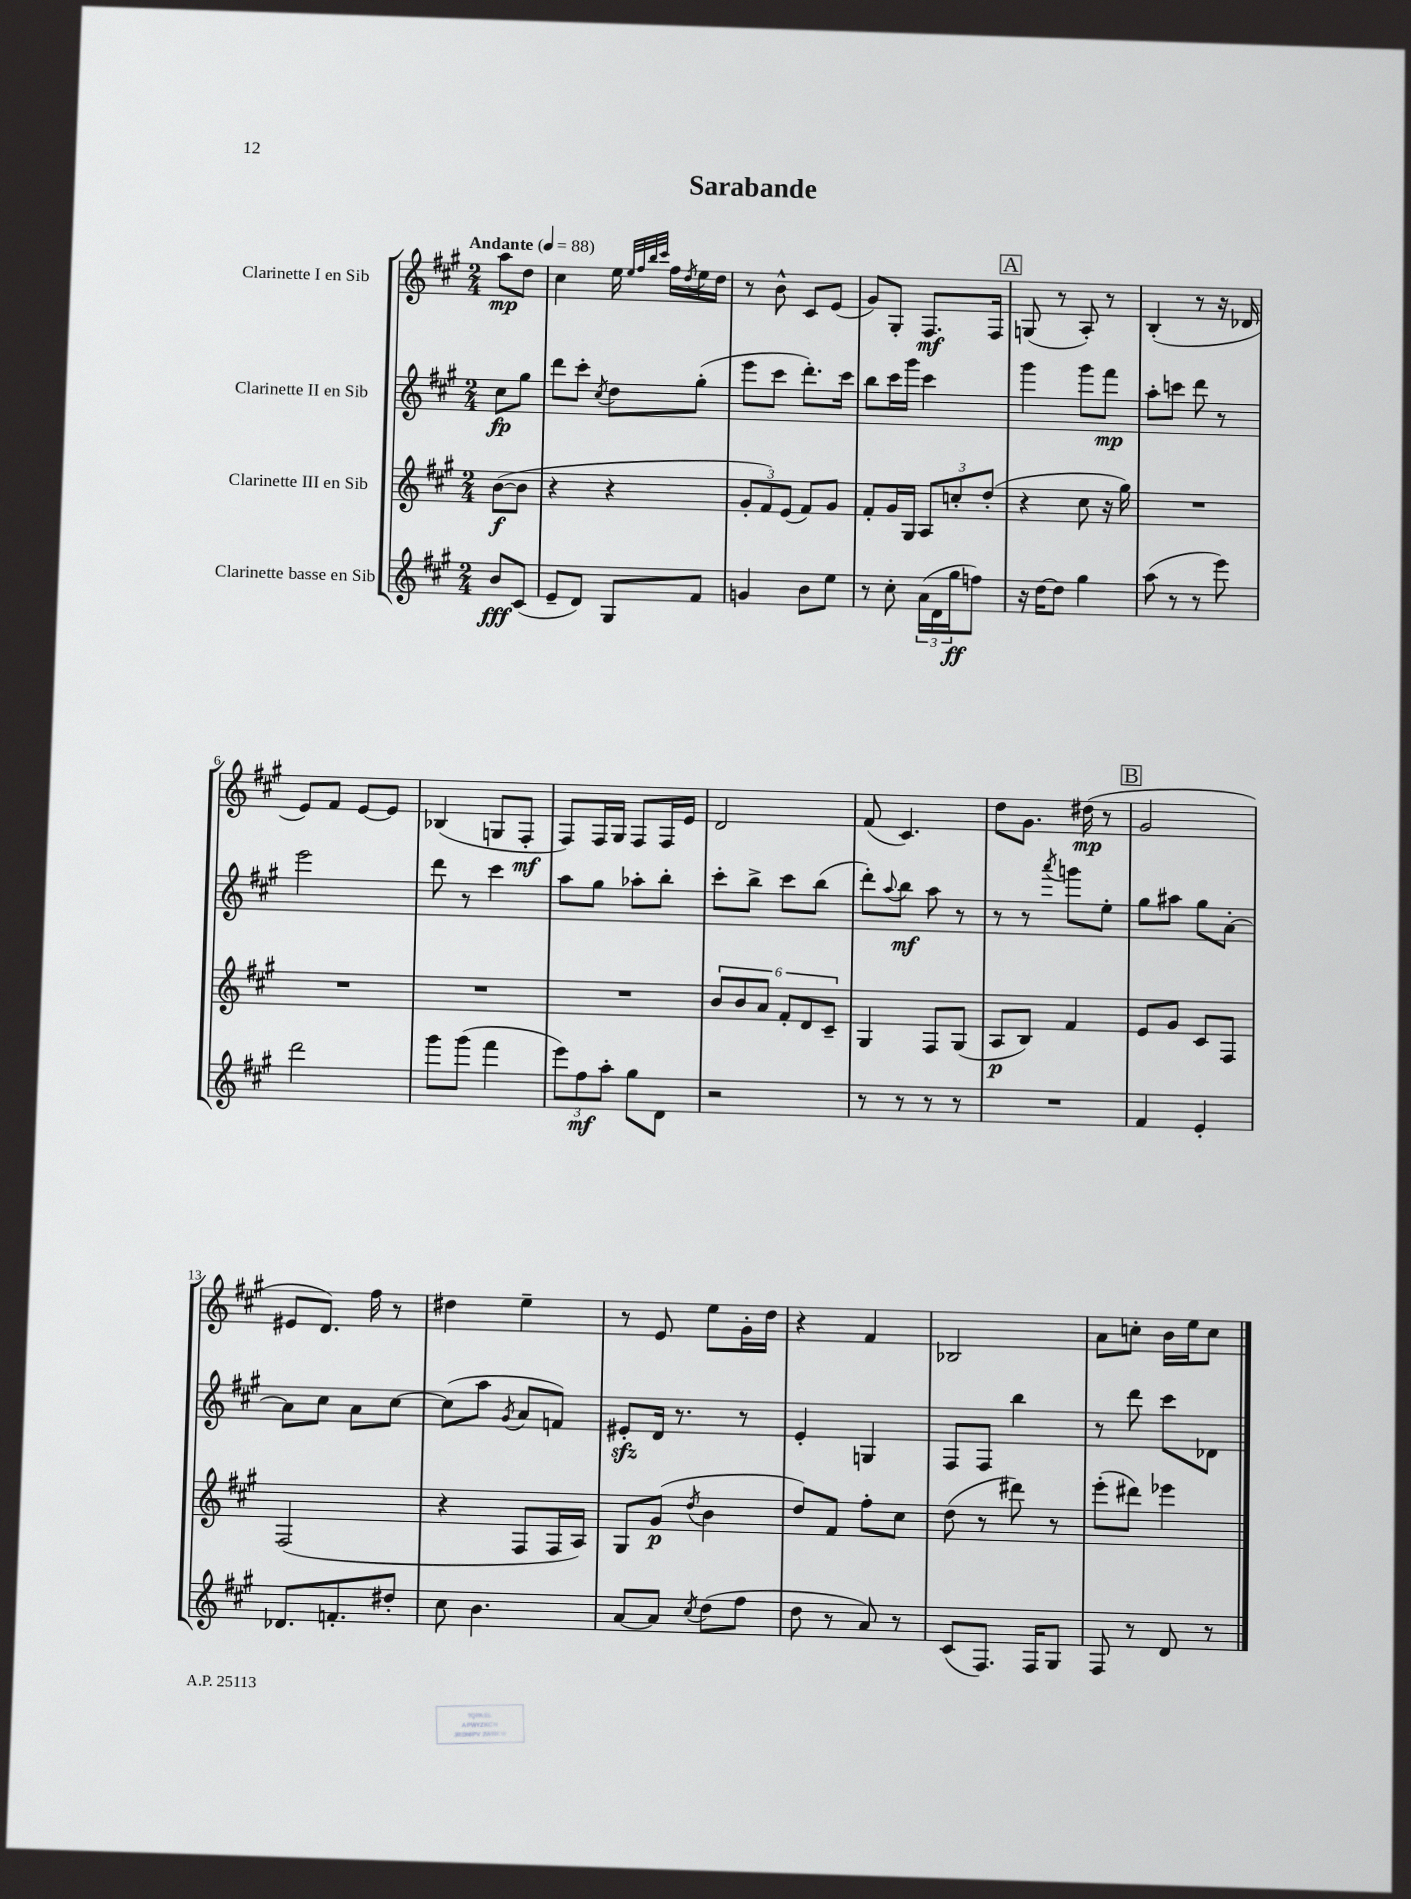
\header { title = "Sarabande" }
<<
\new StaffGroup <<
\new Staff = "s0" \with { instrumentName = "Clarinette I en Sib" } {
    \clef treble \key a \major \numericTimeSignature \time 2/4 \partial 4 \tempo "Andante" 4 = 88
    a''8\mp d''8 |
    cis''4 e''16 \grace { e''32 fis''32 b''32 cis'''32 } fis''16 \acciaccatura { d''8 } e''16 d''16 |
    r8 b'8-^ cis'8 e'8( |
    gis'8) gis8-. fis8.\mf fis16 |
    \mark \markup { \box "A" } g8( r8 a8-.) r8 |
    b4-.( r8 r16 des'16 |
    e'8) fis'8 e'8~ e'8 |
    bes4( g8 fis8-.\mf |
    fis8) fis16 gis16 fis8 fis16 e'16 |
    d'2 |
    fis'8( cis'4.) |
    d''8 gis'8. dis''16\mp( r8 |
    \mark \markup { \box "B" } gis'2 |
    eis'8 d'8.) fis''16 r8 |
    dis''4 e''4-- |
    r8 e'8 e''8 gis'16-. d''16 |
    r4 fis'4 |
    bes2 |
    a'8 c''8-. b'16 e''16 c''8 \bar "|." |
}
\new Staff = "s1" \with { instrumentName = "Clarinette II en Sib" } {
    \clef treble \key a \major \numericTimeSignature \time 2/4 \partial 4
    cis''8\fp gis''8 |
    d'''8 cis'''8-. \acciaccatura { cis''8 } d''8 gis''8-.( |
    e'''8 cis'''8 d'''8.-.) cis'''16 |
    b''8 cis'''16 gis'''16 cis'''4 |
    \mark \markup { \box "A" } gis'''4 gis'''8 fis'''8\mp |
    a''8-. c'''8 d'''8 r8 |
    e'''2 |
    d'''8 r8 cis'''4 |
    a''8 gis''8 aes''8-. b''8-. |
    cis'''8-. b''8-> cis'''8 b''8( |
    d'''8-.) \appoggiatura { a''8 } b''8\mf a''8 r8 |
    r8 r8 \acciaccatura { a'''8 } g'''8 e''8-. |
    \mark \markup { \box "B" } gis''8 ais''8 gis''8 a'8~-. |
    a'8 cis''8 a'8 cis''8~ |
    cis''8( a''8 \acciaccatura { gis'8 } a'8 f'8) |
    eis'8-.\sfz d'16 r8. r8 |
    e'4-. g4 |
    fis8 fis8 b''4 |
    r8 d'''8 cis'''8 des'8 \bar "|." |
}
\new Staff = "s2" \with { instrumentName = "Clarinette III en Sib" } {
    \clef treble \key a \major \numericTimeSignature \time 2/4 \partial 4
    b'8~\f( b'8 |
    r4 r4 |
    \tuplet 3/2 { gis'8-. fis'8) e'8( } fis'8) gis'8 |
    fis'8-. gis'16 gis16 \tuplet 3/2 { a8 c''8-. d''8-.( } |
    \mark \markup { \box "A" } r4 cis''8 r16 gis''16) |
    R2 |
    R2 |
    R2 |
    R2 |
    \tuplet 6/4 { b'8 b'8 a'8 fis'8-. d'8 cis'8-- } |
    gis4 fis8 gis8( |
    a8\p b8) fis'4 |
    \mark \markup { \box "B" } e'8 gis'8 cis'8 fis8 |
    fis2( |
    r4 fis8 fis16 a16) |
    gis8 gis'8\p( \acciaccatura { d''8 } b'4 |
    d''8) fis'8 fis''8-. cis''8 |
    d''8( r8 dis'''8) r8 |
    e'''8-.( dis'''8) ees'''4 \bar "|." |
}
\new Staff = "s3" \with { instrumentName = "Clarinette basse en Sib" } {
    \clef treble \key a \major \numericTimeSignature \time 2/4 \partial 4
    b'8\fff cis'8( |
    e'8-- d'8) gis8 fis'8 |
    g'4 b'8 e''8 |
    r8 cis''8-. \tuplet 3/2 { a'16( d'16 gis''16\ff } f''8) |
    \mark \markup { \box "A" } r16 d''16~ d''8 gis''4 |
    a''8( r8 r8 e'''8) |
    d'''2 |
    gis'''8 gis'''8( fis'''4 |
    \tuplet 3/2 { e'''8) fis''8\mf a''8-. } gis''8 d'8 |
    r2 |
    r8 r8 r8 r8 |
    R2 |
    \mark \markup { \box "B" } fis'4 e'4-. |
    des'8. f'8.-. dis''8-. |
    cis''8 b'4. |
    a'8~ a'8 \acciaccatura { cis''8 } d''8( fis''8 |
    d''8 r8 a'8) r8 |
    cis'8( fis8.) fis16 gis8 |
    fis8 r8 d'8 r8 \bar "|." |
}
>>
>>
